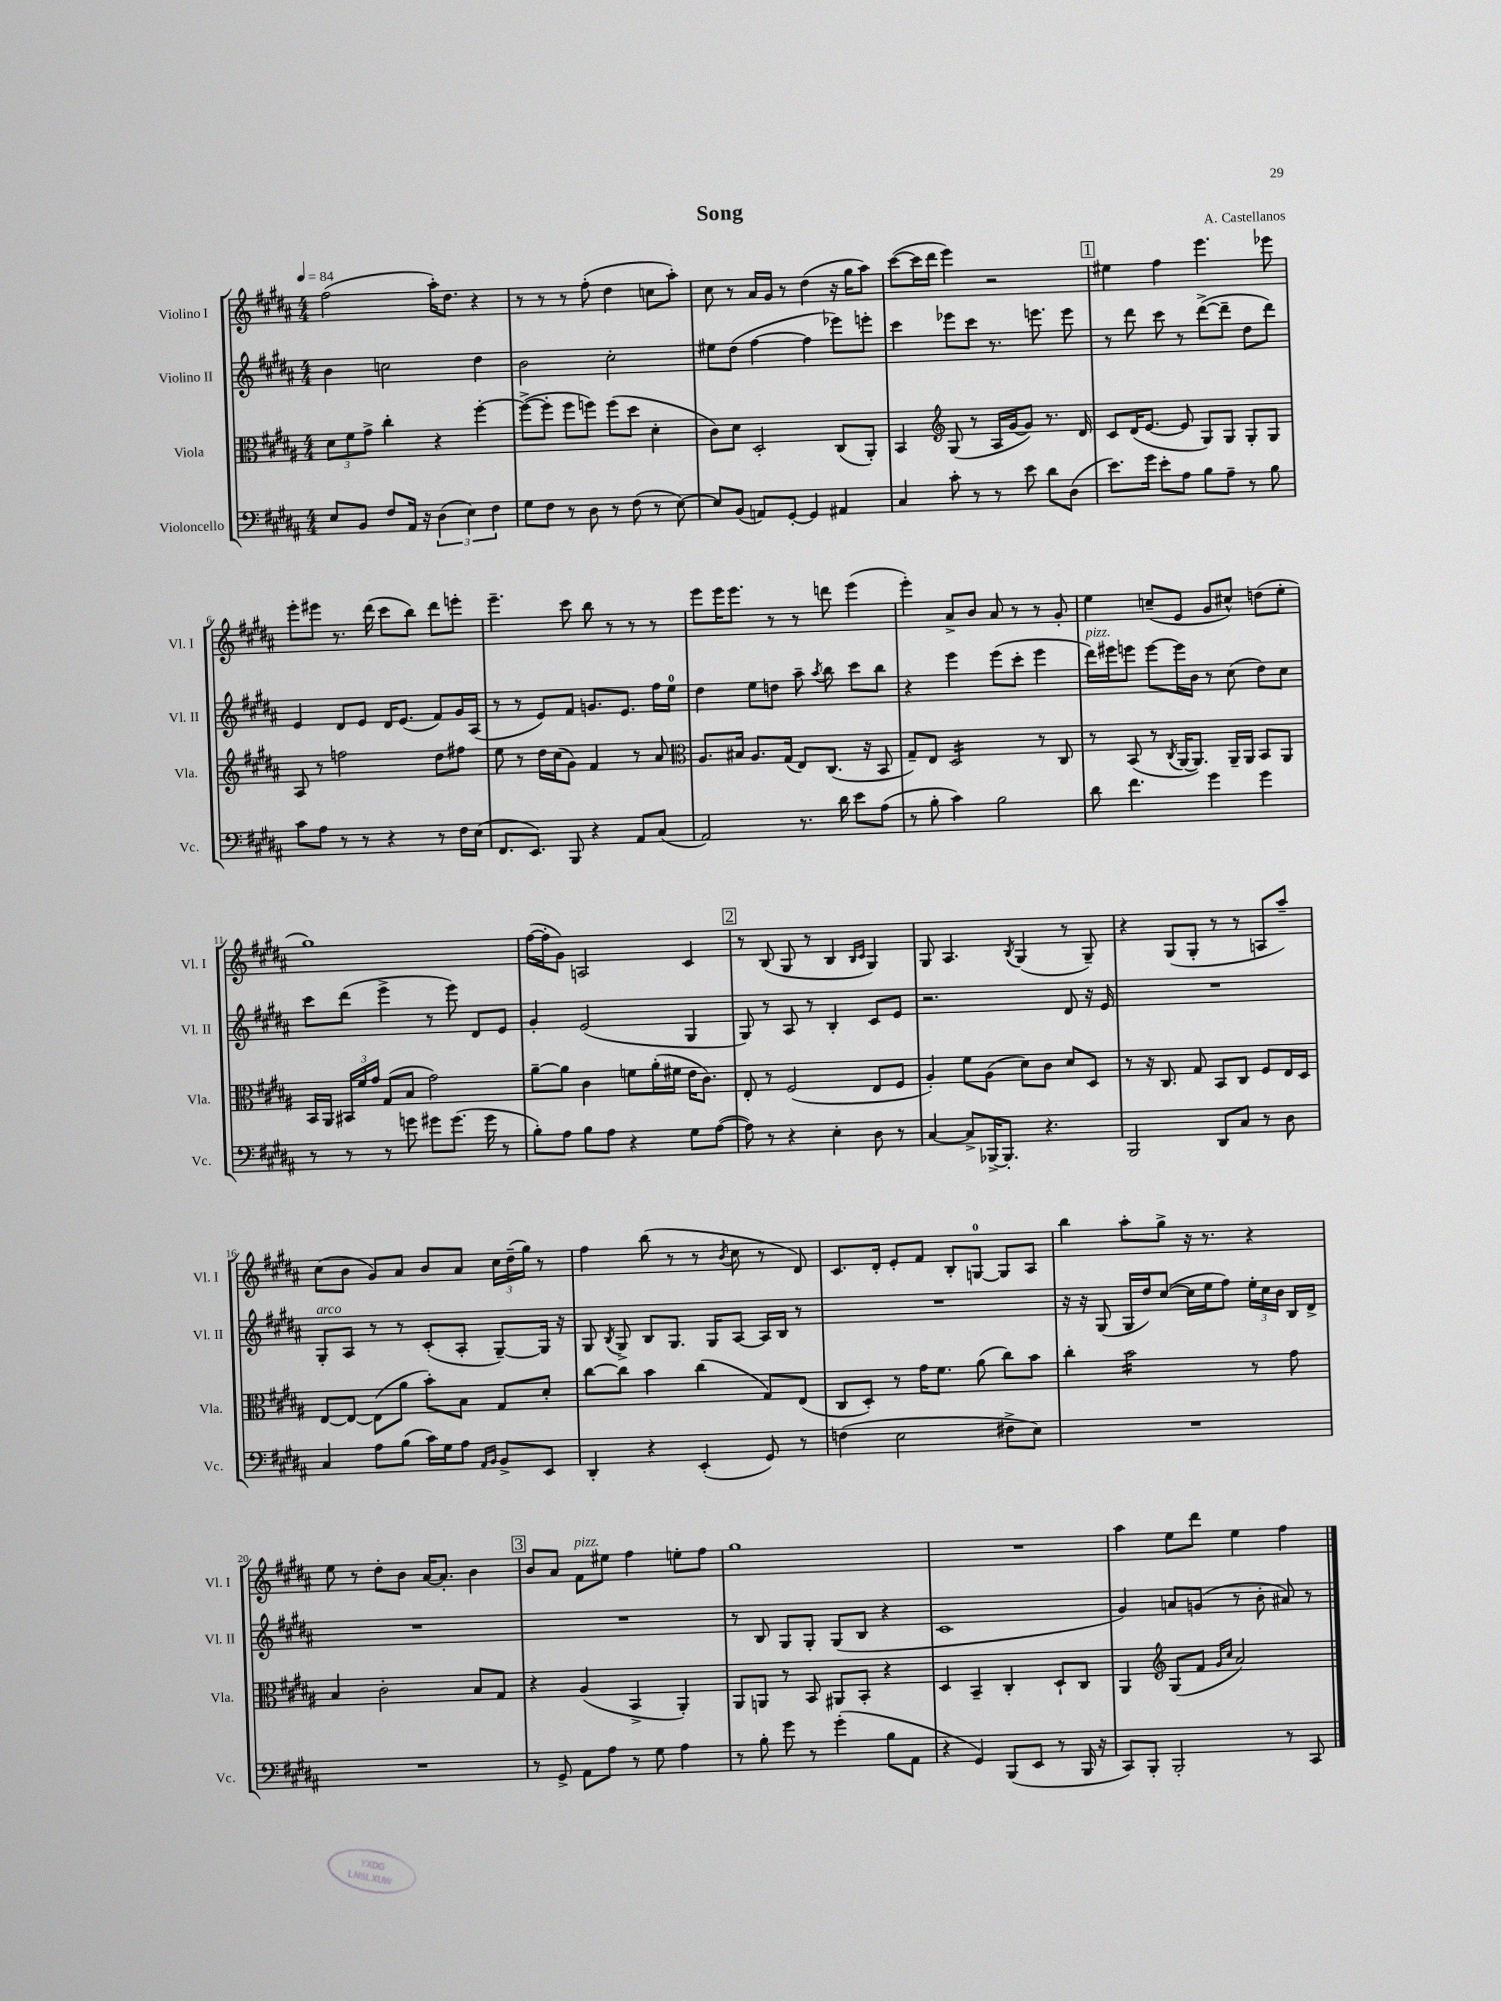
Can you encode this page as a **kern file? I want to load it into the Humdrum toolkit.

**kern	**kern	**kern	**kern
*staff4	*staff3	*staff2	*staff1
*clefF4	*clefC3	*clefG2	*clefG2
*k[f#c#g#d#a#]	*k[f#c#g#d#a#]	*k[f#c#g#d#a#]	*k[f#c#g#d#a#]
*M4/4	*M4/4	*M4/4	*M4/4
*MM84	*MM84	*MM84	*MM84
8E	12d#	4b	(2ff#
.	12f#	.	.
8BB	.	.	.
.	12g#^	.	.
8F#	4cc#'	2cc	.
16AA#	.	.	.
16r	.	.	.
(6D#	4r	.	16aa#')
.	.	.	8.dd#
6E)	.	.	.
.	[4ff#'	4dd#	4r
6F#	.	.	.
=	=	=	=
8G#	(8ff#^_	2b	8r
8F#	8ff#']	.	8r
8r	8ff#	.	8r
8D#	8ff)	.	(8ff#'
8r	(8ff	2cc#'	4dd#
(8F#	8dd#	.	.
8r	4d#'	.	8cc
[8E)	.	.	8aa#')
=	=	=	=
8E]	8c#)	8ee#	8cc#
(8BB	8d#	(8dd#	8r
8AA)	2D#'	[4ff#	16a#
.	.	.	16g#
[8GG#'	.	.	8r
4GG#]	.	4ff#]	(4dd#
4AA#	(8C#	8eee-)	16r
.	.	.	16gg#
.	8AA#')	8eee'	8aa#)
=	=	=	=
4C#	4BB	4ccc#	([8ccc#
.	.	.	16ccc#]
.	.	.	16ddd#
*	*clefG2	*	*
8c#'	(8G#	8eee-	4eee)
8r	8r	8ccc#	.
8r	16A#	8.r	2r
.	[16g#	.	.
8e	8g#])	.	.
.	.	8.eee	.
8d#	8.r	.	.
(8D#	.	8eee	.
.	16d#	.	.
=	=	=	=
8.e)	8c#	8r	4ee#
.	(16d#	8ddd#	.
16g#	[8.e	.	.
8e'	.	8ccc#	4ff#
8A#	8e]	8r	.
8B	8G#)	([8ddd#^	4.eee
8A#~	8G#	8ddd#~]	.
8r	8G#'	8dd#	.
8B	8G#	8ddd#)	8eee-
=	=	=	=
8c#	8A#	4e	8eee'
8A#	8r	.	8eee#
8r	2ff	8d#	8.r
8r	.	8e	.
.	.	.	(16ddd#
4r	.	16d#	8ccc#
.	.	(8.e	.
.	.	.	8bb)
8r	8dd#	8f#)	8ddd#
16F#	8ff#	16g#	8eee'
(16E	.	(16A#	.
=	=	=	=
8.FF#	8ee	8r	4.eee~
.	8r	8r	.
8.EE)	.	.	.
.	16dd#	8e)	.
.	(16cc#	.	.
8BBB	8g#)	8f#	8ccc#
4r	4f#	8.g	8bb
.	.	.	8r
.	.	8.e	.
8AA#	8r	.	8r
(8C#	8a#	16ff#	8r
.	.	16ee	.
=	=	=	=
*	*clefC3	*	*
2AA#)	8.A#	4dd#	8eee
.	.	.	16eee
.	16B#	.	8.eee
.	8.A#	8ee	.
.	.	8dd	8r
.	(16G#	.	.
8.r	8E)	8aa#~	8r
.	.	8qaa#	.
.	(8.C#	8bb	8ddd
16d#	.	.	.
8e	.	8ccc#	(4eee
.	16r	.	.
(8A#	8BB	8bb	.
=	=	=	=
8r	8G#~)	4r	4eee')
8B'	8E	.	.
4c#)	2D#	4eee	8a#^
.	.	.	8b
2B	.	(8eee	8a#
.	.	8ccc#'	8r
.	8r	4eee	8r
.	8C#	.	8g#'
=	=	=	=
8d#	8r	16ddd#)	4ee
.	.	16eee#	.
4.f#	(8BB	8eee	.
.	8r	[8eee	(8cc~
.	8qC#	.	.
.	[16AA#	16eee]	8e
.	8.AA#])	16b	.
4g#	.	8r	8g#
.	16AA#~	(8cc#	8cc#^^)
.	16AA#	.	.
4g#	8BB	8dd#)	(8dd
.	8AA#	8cc#	8ee'
=	=	=	=
8r	16BB	8ccc#	1gg#)
.	16AA#	.	.
8r	24BB#	(8ddd#	.
.	24f#	.	.
.	24g#	.	.
8r	(8G#	4eee^	.
8g	8B	.	.
8g#	2g#)	8r	.
(8.g#	.	8eee)	.
.	.	8d#	.
16g#	.	.	.
8r	.	8e	.
=	=	=	=
8B')	[8a#~	4g#'	([16ff#
.	.	.	16ff#']
8A#	8a#]	.	8g#)
8B	4c#	(2e	2A
8A#	.	.	.
4r	8f	.	.
.	(16a#'	.	.
.	16f#	.	.
8G#	16e	4G#	4c#
.	8.c#)	.	.
([8A#	.	.	.
=	=	=	=
8A#])	8E'	8G#)	8r
8r	8r	8r	(8B
4r	(2F#	8A#	8G#
.	.	8r	8r
4E'	.	4B'	4B
.	.	.	16qqB
.	.	.	16qqc#
8D#	8E	8c#	4G#)
8r	8F#	8e	.
=	=	=	=
[4C#	4A#')	2.r	8G#
.	.	.	4.A#
8C#^]	8f#	.	.
[16BBB-^	(8A#	.	.
8.BBB-']	.	.	.
.	.	.	8qB
.	8d#)	.	(4G#
4.r	8c#	.	.
.	8d#	8d#	8r
.	8D#	16r	8G#~)
.	.	16e	.
=	=	=	=
2BBB	8r	1r	4r
.	16r	.	.
.	8.C#	.	.
.	.	.	(8G#
.	8G#	.	8G#'
8DD#	8BB	.	8r
8C#	8C#	.	8r
8r	8F#	.	8A
8D#	16E	.	8aa#~)
.	16D#	.	.
=	=	=	=
4C#	[8E	8G#'	(8cc#
.	8E_	8A#	8b
8A#	(8E]	8r	8g#)
(8B	8a#	8r	8a#
16c#)	8b')	(8c#'	8b
16G#	.	.	.
8A#	8B	8A#'	8a#
16qqAA#	.	.	.
16qqBB	.	.	.
8BB^	8G#	[8G#~)	24cc#
.	.	.	(24dd#~
.	.	.	24gg#)
8EE	8d#'	16G#]	8r
.	.	16r	.
=	=	=	=
4DD#'	[8cc#	8G#	4ff#
.	.	8qB	.
.	8cc#]	8G#^	.
4r	4b	8B	(8bb
.	.	8.G#	8r
(4EE'	(4cc#	.	8r
.	.	16G#	.
.	.	.	8qb
.	.	[8A#	8cc#
8GG#)	8G#)	16A#]	8r
.	.	16B	.
8r	(8E	8r	8d#)
=	=	=	=
(4F	8C#	1r	8.c#
.	8D#')	.	.
.	.	.	16d#'
2E	8r	.	8e'
.	16g#	.	8f#
.	8.f#	.	.
.	.	.	8B'
.	(8a#	.	[8G
8F#^	8cc#)	.	8G]
8E)	8b	.	8A#
=	=	=	=
1r	4cc#'	16r	4bb
.	.	16r	.
.	.	(8G#	.
.	2b	16G#	8aa#'
.	.	16dd#)	.
.	.	([8cc#	8gg#^
.	.	16cc#]	16r
.	.	16ee	8.r
.	.	8ff#)	.
.	8r	24ee'	4r
.	.	24cc#	.
.	.	24b	.
.	8g#	16B	.
.	.	16d#^	.
=	=	=	=
1r	4B	1r	8ee
.	.	.	8r
.	2c#'	.	8dd#'
.	.	.	8b
.	.	.	[16a#
.	.	.	8.a#']
.	8B	.	4b
.	8G#	.	.
=	=	=	=
8r	4r	1r	8b
8GG#^	.	.	8a#
8AA#	(4A#	.	8f#
8A#	.	.	8ee#
8r	4BB^	.	4ff#
8G#	.	.	.
4A#	4AA#')	.	8ee'
.	.	.	8ff#
=	=	=	=
8r	8AA#	8r	1gg#
8B'	8AA	8B	.
8g#	8r	8G#	.
8r	8BB	8G#'	.
(4g#'	8AA#	(8G#	.
.	8BB'	8B	.
8B	4r	4r	.
8AA#	.	.	.
=	=	=	=
4r	4D#	1c#	1r
4GG#)	4BB~	.	.
(8BBB	4C#'	.	.
8EE	.	.	.
8r	8D#`	.	.
16BBB	8C#	.	.
16r	.	.	.
=	=	=	=
8CC#)	4AA#	4g#)	4aa#
8BBB'	.	.	.
*	*clefG2	*	*
2BBB'	(8G#	8a	8ee
.	8f#	(8g	8ddd#
.	16qqg#	.	.
.	16qqcc#	.	.
.	2a#)	8r	4ee
.	.	8b'	.
8r	.	8a#)	4ff#
8CC#	.	8r	.
==	==	==	==
*-	*-	*-	*-
